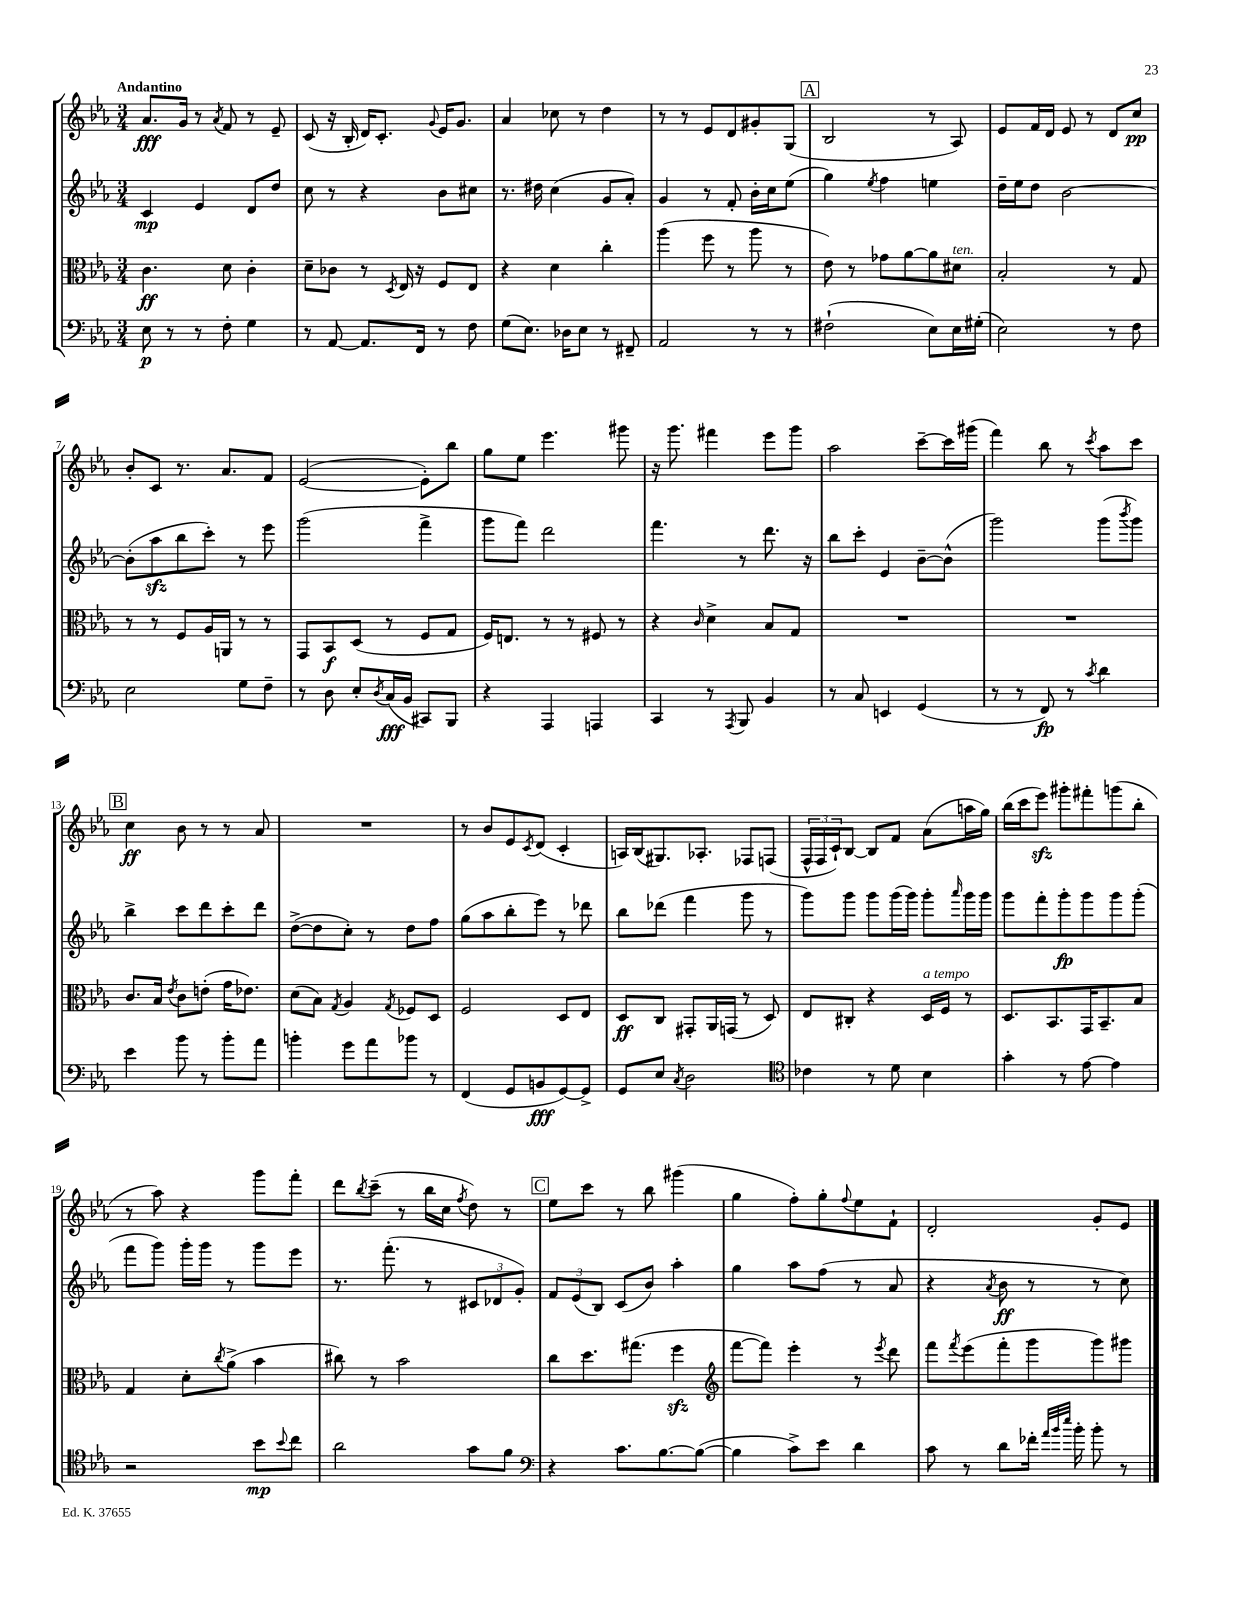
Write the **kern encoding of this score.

**kern	**kern	**kern	**kern
*staff4	*staff3	*staff2	*staff1
*clefF4	*clefC3	*clefG2	*clefG2
*k[b-e-a-]	*k[b-e-a-]	*k[b-e-a-]	*k[b-e-a-]
*M3/4	*M3/4	*M3/4	*M3/4
8E-	4.c	4c	8.a-
8r	.	.	.
.	.	.	16g
8r	.	4e-	8r
.	.	.	8qa-
8F'	8d	.	8f
4G	4c'	8d	8r
.	.	8dd	8e-~
=	=	=	=
8r	8d~	8cc	(8c
[8AA-	8c-	8r	16r
.	.	.	16B-'
8.AA-]	8r	4r	16d)
.	.	.	8.c'
.	8qD	.	.
.	16E-	.	.
16FF	16r	.	.
.	.	.	8qqg
8r	8F	8b-	16e-
.	.	.	8.g
8F	8E-	8cc#	.
=	=	=	=
(8G	4r	8.r	4a-
8.E-)	.	.	.
.	.	16dd#	.
.	4d	(4cc	8cc-
16D-	.	.	.
8E-	.	.	8r
8r	4cc'	8g	4dd
8FF#~	.	8a-')	.
=	=	=	=
2AA-	(4aa-	4g	8r
.	.	.	8r
.	8ff	8r	8e-
.	8r	8f'	8d
8r	8aa-	16b-'	8g#'
.	.	16cc	.
8r	8r	(8ee-	(8G
=	=	=	=
(2F#`	8e-)	4gg)	2B-
.	8r	.	.
.	.	8qee-	.
.	8g-	4ff	.
.	[8a-	.	.
8E-)	8a-]	4ee	8r
16E-	8d#	.	8A-)
(16G#'	.	.	.
=	=	=	=
2E-)	2B-'	16dd~	8e-
.	.	16ee-	.
.	.	8dd	16f
.	.	.	16d
.	.	[2b-	8e-
.	.	.	8r
8r	8r	.	8d
8F	8G	.	8cc
=	=	=	=
2E-	8r	(8b-']	8b-'
.	8r	8aa-	8c
.	8F	8bb-	8.r
.	16A-	8ccc')	.
.	16AA	.	8.a-
8G	8r	8r	.
8F~	8r	8eee-	8f
=	=	=	=
8r	8GG	(2ggg	([2e-
8D	8BB-	.	.
8E-'	(8D	.	.
8qD	.	.	.
(16C	8r	.	.
16BB-	.	.	.
8CC#)	8F	4fff^	8e-'])
8BBB-	8G	.	8bb-
=	=	=	=
4r	16F)	8ggg	8gg
.	8.E	.	.
.	.	8fff)	8ee-
4AAA-	8r	2ddd	4.eee-
.	8r	.	.
4AAA	8F#	.	.
.	8r	.	8ggg#
=	=	=	=
4CC	4r	4.fff	16r
.	.	.	8.ggg
.	16qqc	.	.
8r	4d^	.	4fff#
8qAAA-	.	.	.
8BBB-	.	8r	.
4BB-	8B-	8.ddd	8eee-
.	8G	.	8ggg
.	.	16r	.
=	=	=	=
8r	2.r	8bb-	2aa-
8C	.	8ccc'	.
4EE	.	4e-	.
(4GG	.	[8b-~	[8ccc~
.	.	(8b-^^]	16ccc]
.	.	.	(16ggg#
=	=	=	=
8r	2.r	2ggg)	4fff)
8r	.	.	.
8FF)	.	.	8bb-
8r	.	.	8r
8qc	.	.	8qccc
4d	.	(8ggg	8aa-
.	.	8qbbb-	.
.	.	8ggg)	8ccc
=	=	=	=
4e-	8.c	4bb-^	4cc
.	16B-	.	.
.	8qe-	.	.
8b-	8c	8ccc	8b-
8r	(8e'	8ddd	8r
8b-'	16g	8ccc'	8r
.	8.e-)	.	.
8a-	.	8ddd	8a-
=	=	=	=
4b'	(8d	([8dd^	2.r
.	8B-)	8dd]	.
.	8qG	.	.
8g	4A-	8cc')	.
8a-	.	8r	.
.	8qG	.	.
8b-	8F-	8dd	.
8r	8D	8ff	.
=	=	=	=
(4FF	2F	(8gg	8r
.	.	8aa-	8b-
8GG	.	8bb-'	8e-
.	.	.	8qc
8BB	.	8eee-)	(8d
[8GG)	8D	8r	4c'
8GG^]	8E-	8ddd-	.
=	=	=	=
8GG	8D	8bb-	16A)
.	.	.	(16B-
8E-	8C	(8ddd-	8.G#)
8qC	.	.	.
2D	8GG#'	4fff	.
.	.	.	8.A-'
.	16AA-	.	.
.	(16GG	.	.
.	8r	8ggg	8F-
.	8D)	8r	(8F
=	=	=	=
*clefC4	*	*	*
4c-	8E-	8ggg)	24F^^
.	.	.	24F
.	.	.	24c`)
.	8C#'	8ggg	[8B-
8r	4r	8ggg	8B-]
8d	.	(16ggg	8f
.	.	16ggg)	.
4B-	16D	8ggg'	(8a-
.	16F	.	.
.	.	16qqaaa-	.
.	8r	16ggg	16aa
.	.	16ggg	16gg)
=	=	=	=
4g'	8.D	8ggg	(16bb-
.	.	.	16ccc
.	.	8fff'	8eee-)
.	8.BB-	.	.
8r	.	8ggg'	8ggg#'
[8e-	16GG	8ggg	8fff#'
.	8.BB-~	.	.
4e-]	.	8ggg	(8ggg
.	8B-	(8ggg'	8bb-'
=	=	=	=
2r	4G	8fff	8r
.	.	8ggg)	8aa-)
.	8d'	16ggg'	4r
.	.	16ggg	.
.	8qcc	.	.
.	(8a-^	8r	.
8b-	4b-	8ggg	8ggg
8qqb-	.	.	.
8cc	.	8eee-	8fff'
=	=	=	=
2a-	8cc#)	8.r	8ddd
.	.	.	8qbb-
.	8r	.	(8ccc~
.	.	(8.fff'	.
.	2b-	.	8r
.	.	8r	16bb-
.	.	.	16cc
.	.	.	8qff
8g	.	12c#	8dd)
.	.	12d-	.
8f	.	.	8r
.	.	12g')	.
=	=	=	=
*clefF4	*	*	*
4r	8cc	12f	8ee-
.	.	(12e-	.
.	8.dd	.	8ccc
.	.	12B-)	.
8.c	.	(8c	8r
.	(8.gg#	.	.
.	.	8b-)	8bb-
[8.B-	.	.	.
.	4ff	4aa-'	(4ggg#
(8B-_	.	.	.
=	=	=	=
*	*clefG2	*	*
4B-]	[8fff	4gg	4gg
.	8fff])	.	.
8c^)	4eee-'	8aa-	8ff')
8e-	.	(8ff	8gg'
.	.	.	8qqff
4d	8r	8r	8ee-
.	8qeee-	.	.
.	8ddd	8a-	8f`
=	=	=	=
8c	8fff	4r	2d'
.	8qfff	.	.
8r	(8eee-	.	.
.	.	8qa-	.
8d	8fff'	8b-	.
16f-'	8ggg	8r	.
32qqa-	.	.	.
32qqb-	.	.	.
32qqee-	.	.	.
16b-'	.	.	.
8b-'	8ggg)	8r	8g'
8r	8ggg#	8cc)	8e-
==	==	==	==
*-	*-	*-	*-
